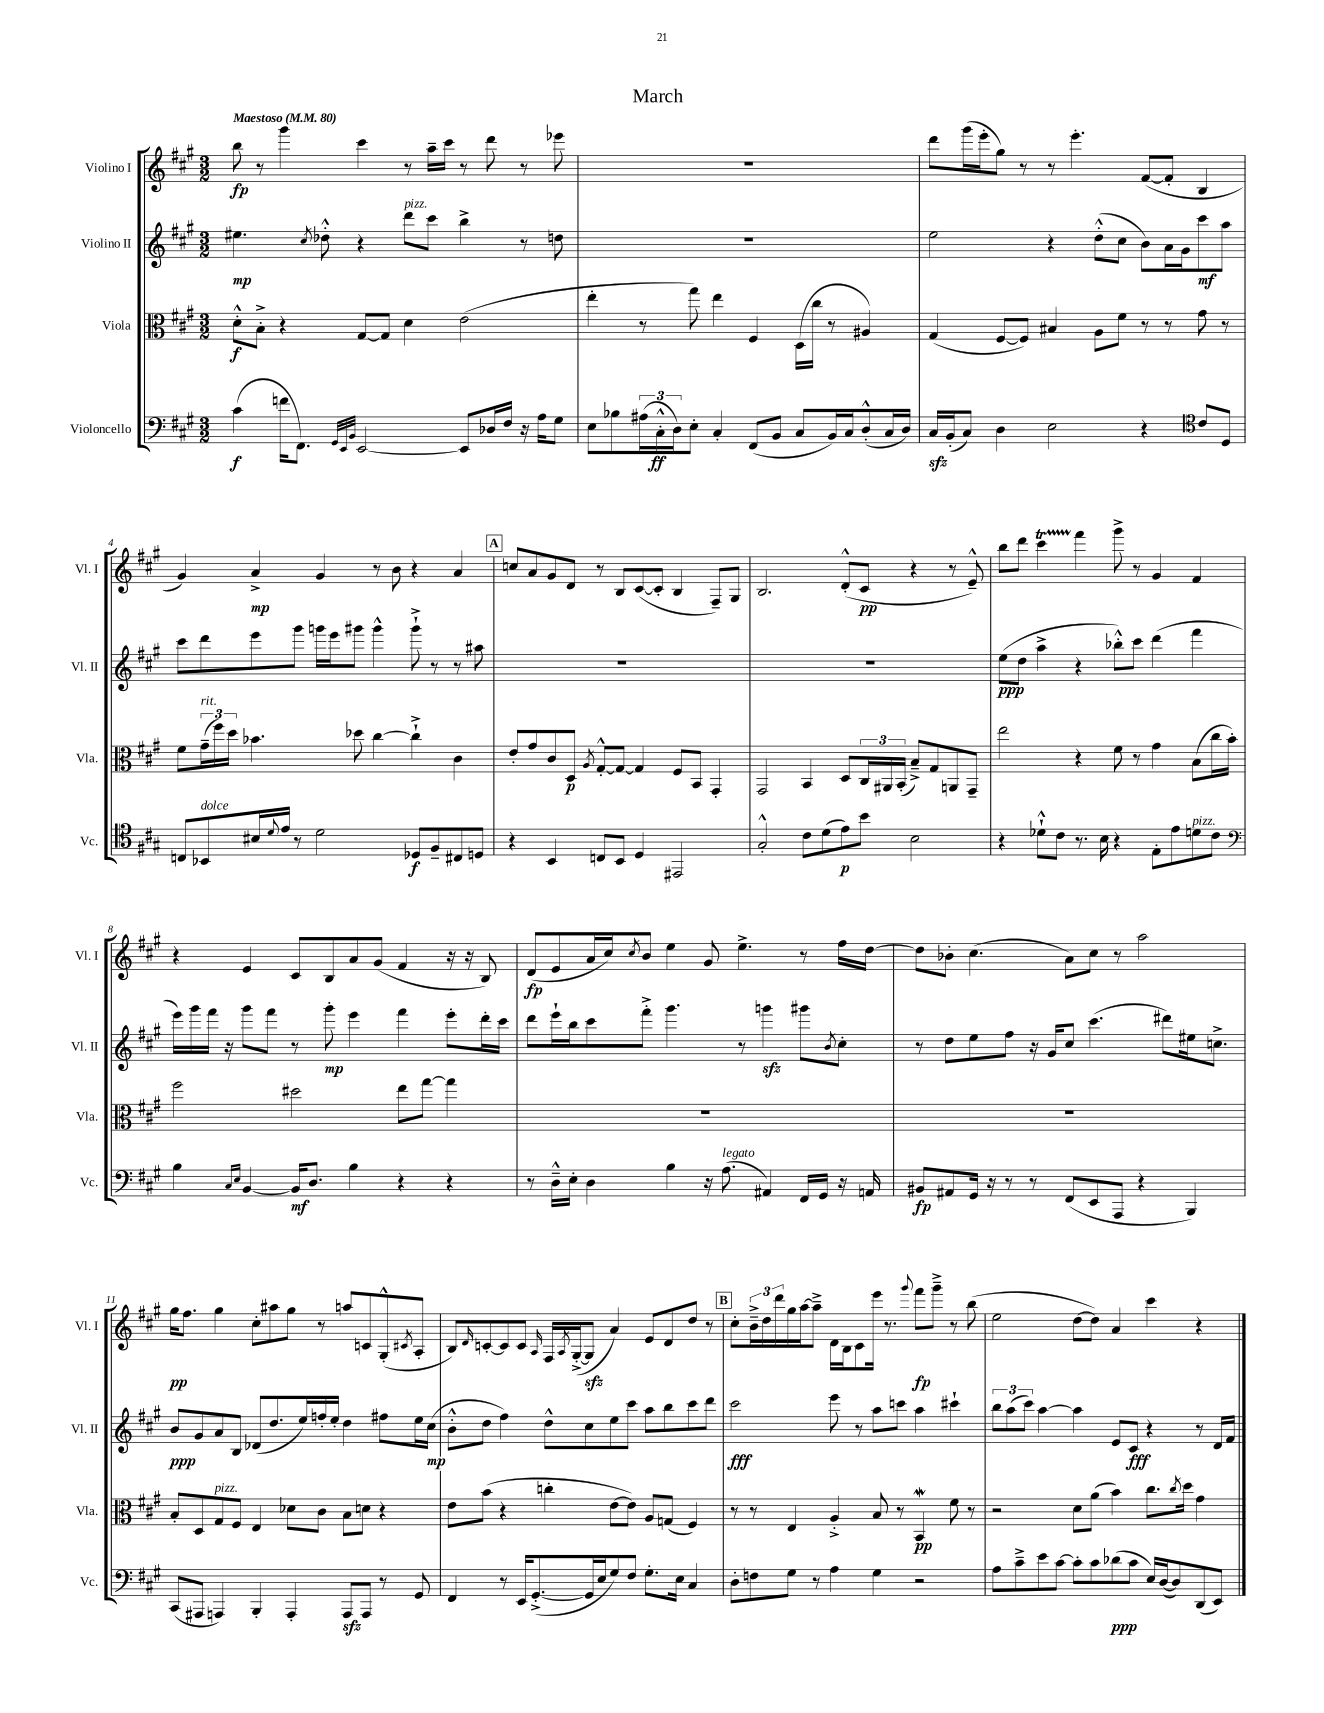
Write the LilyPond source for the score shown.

\header { title = "March" }
<<
\new StaffGroup <<
\new Staff = "s0" \with { instrumentName = "Violino I" shortInstrumentName = "Vl. I" } {
    \clef treble \key a \major \numericTimeSignature \time 3/2 \tempo "Maestoso" 4 = 80
    b''8\fp r8 gis'''4 cis'''4 r8 a''16-- cis'''16 r8 d'''8 r8 ees'''8 |
    R1. |
    d'''8 gis'''16( e'''16-. gis''8) r8 r8 e'''4.-. fis'8~( fis'8-. b4 |
    gis'4) a'4->\mp gis'4 r8 b'8 r4 a'4 |
    \mark \markup { \box "A" } c''8 a'8 gis'8 d'8 r8 b8 cis'8~( cis'8-. b4 fis8--) gis8 |
    b2. d'8-.-^( cis'8\pp r4 r8 e'8---^) |
    b''8 d'''8 cis'''4\startTrillSpan fis'''4\stopTrillSpan gis'''8-> r8 gis'4 fis'4 |
    r4 e'4 cis'8 b8 a'8 gis'8( fis'4 r16 r16 b8) |
    d'8\fp( e'8 a'16 cis''16) \acciaccatura { cis''8 } b'8 e''4 gis'8 e''4.-> r8 fis''16 d''16~ |
    d''8 bes'8-. cis''4.( a'8) cis''8 r8 a''2 |
    gis''16\pp fis''8. gis''4 cis''8-. ais''8 gis''8 r8 a''8 c'8 gis8-.-^( \acciaccatura { cis'8 } a8-. |
    b8) \grace { d'16 } c'8~-. c'8 c'8 \grace { a16 } fis16 \acciaccatura { a8 } gis16~-.->( gis8\sfz a'4) e'8 d'8 d''8 r8 |
    \mark \markup { \box "B" } cis''8-. \tuplet 3/2 { b'16---> d''16 d'''16 } gis''16 a''16~ a''8---> d'16 b16 cis'8 e'''16 r8. \appoggiatura { gis'''8 } fis'''8\fp gis'''8---> r8 b''8( |
    e''2 d''8~ d''8) a'4 cis'''4 r4 \bar "|." |
}
\new Staff = "s1" \with { instrumentName = "Violino II" shortInstrumentName = "Vl. II" } {
    \clef treble \key a \major \numericTimeSignature \time 3/2
    eis''4.\mp \acciaccatura { cis''8 } des''8-.-^ r4 d'''8^\markup { \italic "pizz." } cis'''8 b''4-> r8 d''8 |
    R1. |
    e''2 r4 d''8-.-^( cis''8 b'8) a'16 gis'16 cis'''8\mf a''8 |
    cis'''8 d'''8 e'''8 gis'''8 g'''16 e'''16 gis'''8 gis'''4-^ gis'''8-!-> r8 r8 ais''8 |
    \mark \markup { \box "A" } R1. |
    R1. |
    e''8\ppp( d''8 a''4-> r4 bes''8-.-^) cis'''8 d'''4( fis'''4 |
    e'''16) gis'''16 fis'''16 r16 gis'''8 fis'''8 r8 gis'''8-.\mp e'''4 fis'''4 e'''8-. d'''16-. cis'''16 |
    d'''8 e'''16-! b''16 cis'''8 fis'''8-.-> gis'''4. r8 g'''4\sfz gis'''8 \acciaccatura { b'8 } cis''8-. |
    r8 d''8 e''8 fis''8 r16 gis'16 cis''8 cis'''4.( dis'''8) eis''16 c''8.-> |
    b'8\ppp gis'8 a'8 b8 des'8( d''8. e''16) f''16-. e''16-. d''4 fis''8 e''16 cis''16\mp( |
    b'8-.-^ d''8 fis''4) d''8-^ cis''8 e''8 cis'''8 a''8 b''8 cis'''8 d'''8 |
    \mark \markup { \box "B" } cis'''2\fff e'''8 r8 a''8 c'''8 a''4 cis'''4-! |
    \tuplet 3/2 { b''8 a''8( cis'''8) } a''4~ a''4 e'8 cis'8\fff r4 r8 d'16 fis'16 \bar "|." |
}
\new Staff = "s2" \with { instrumentName = "Viola" shortInstrumentName = "Vla." } {
    \clef alto \key a \major \numericTimeSignature \time 3/2
    d'8-.-^\f b8-.-> r4 gis8~ gis8 d'4 e'2( |
    e''4-. r8 gis''8) e''4 fis4 d16( cis''16 r8 ais4) |
    gis4( fis8~ fis8) bis4 a8 fis'8 r8 r8 gis'8 r8 |
    fis'8 \tuplet 3/2 { gis'16--^\markup { \italic "rit." }( fis''16) d''16 } bes'4. des''8 cis''4~ cis''4-!-> cis'4 |
    \mark \markup { \box "A" } e'8-. gis'8 cis'8 d8\p \acciaccatura { a8 } gis8~-.-^ gis8~ gis4 fis8 b,8 gis,4-. |
    gis,2 b,4 d8 \tuplet 3/2 { cis16 ais,16 b,16-.( } b8--->) gis8 a,8 gis,8-- |
    e''2 r4 fis'8 r8 gis'4 b8( cis''16 b'16-.) |
    fis''2 dis''2 e''8 gis''8~ gis''4 |
    R1. |
    R1. |
    b8-. d8 gis8^\markup { \italic "pizz." } fis8 e4 des'8 cis'8 b8 d'8 r4 |
    e'8 b'8( r4 c''4-. e'8~ e'8) a8 g8( fis4) |
    \mark \markup { \box "B" } r8 r8 e4 a4-.-> b8 r8 b,4\mordent\pp fis'8 r8 |
    r2 d'8 a'8( b'4) cis''8. \acciaccatura { cis''8 } d''16 gis'4 \bar "|." |
}
\new Staff = "s3" \with { instrumentName = "Violoncello" shortInstrumentName = "Vc." } {
    \clef bass \key a \major \numericTimeSignature \time 3/2
    cis'4\f( f'16 fis,8.) \grace { gis,32 e,32 b,32 } e,2~ e,8 des16 fis16 r16 a16 gis8 |
    e8 bes8 \tuplet 3/2 { ais16( cis16-.-^\ff d16) } e8-. cis4-. fis,8( b,8 cis8 b,16) cis16 d8-.-^( cis16 d16) |
    cis16\sfz b,16-.( cis8) d4 e2 r4 \clef tenor cis'8 d8 |
    c8 bes,8^\markup { \italic "dolce" } bis16 \appoggiatura { d'8 } e'16 r8 d'2 des8\f fis8-- cis8 d8 |
    \mark \markup { \box "A" } r4 b,4 c8 b,8 d4 eis,2 |
    gis2-.-^ cis'8 d'8( e'8\p) b'8 b2 |
    r4 des'8-!-^ cis'8 r8. b16 r4 e8-. e'8 d'8^\markup { \italic "pizz." } cis'8 |
    \clef bass b4 \grace { cis16 e16 } b,4~ b,16\mf d8. b4 r4 r4 |
    r8 d16---^ e16-. d4 b4 r16 a8.^\markup { \italic "legato" }( ais,4) fis,16 gis,16 r16 a,16 |
    bis,8\fp ais,8 gis,16 r16 r8 r8 fis,8( e,8 a,,8 r4 b,,4) |
    cis,8( ais,,8 a,,4) b,,4-. a,,4-. a,,8\sfz a,,8 r8 gis,8 |
    fis,4 r8 e,16 gis,8.~-.->( gis,16 e16 gis8) fis8 gis8.-. e16 cis4 |
    \mark \markup { \box "B" } d8-. f8 gis8 r8 a4 gis4 r2 |
    a8 cis'8---> e'8 cis'8~ cis'8-. cis'8 des'8\ppp( cis'8 e16) d16~( d8) d,8( e,8) \bar "|." |
}
>>
>>
